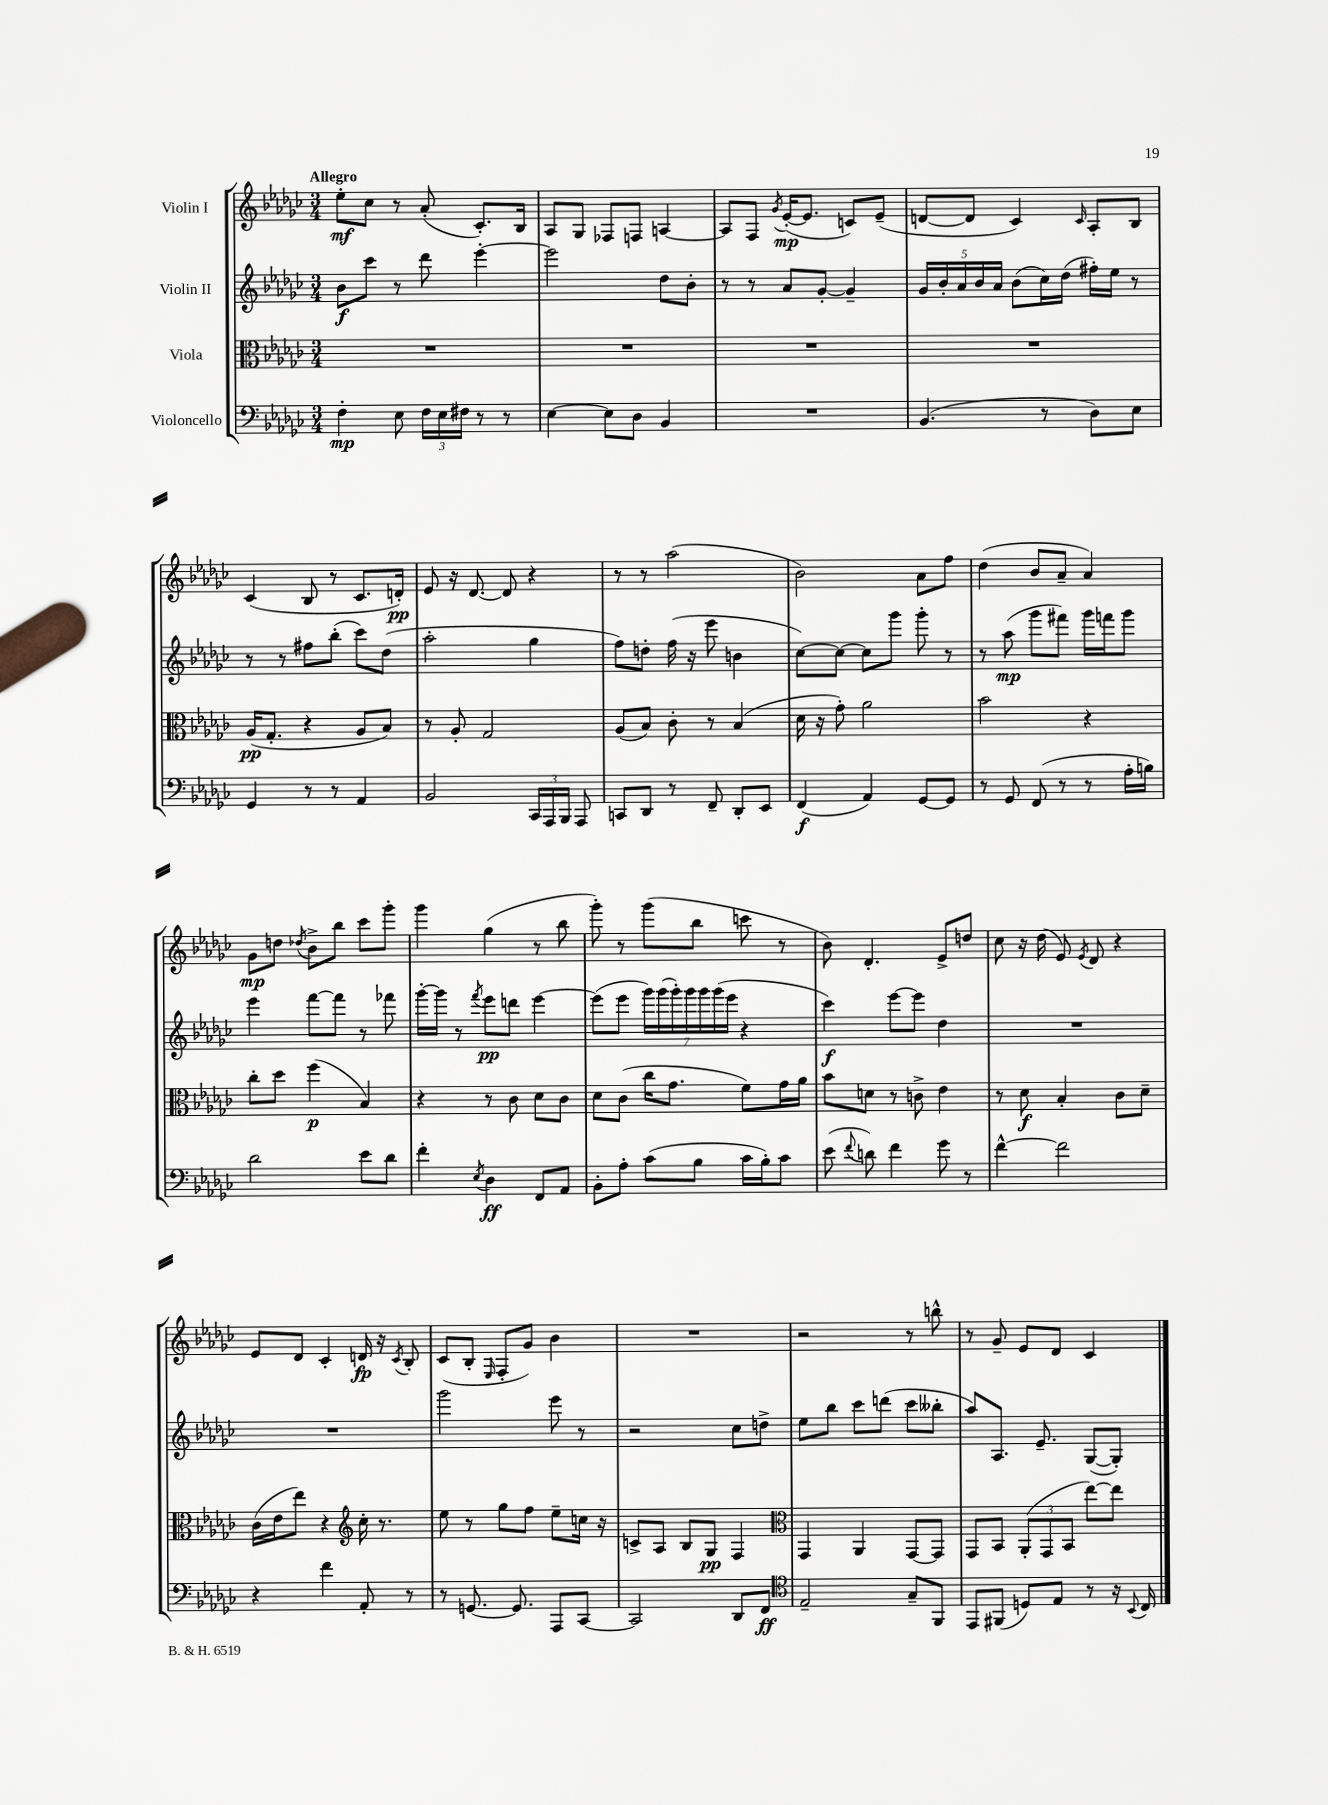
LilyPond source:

<<
\new StaffGroup <<
\new Staff = "s0" \with { instrumentName = "Violin I" } {
    \clef treble \key ges \major \numericTimeSignature \time 3/4 \tempo "Allegro"
    \autoBeamOff ees''8[-.\mf ces''8] r8 aes'8-.( ces'8.[-.) bes16] |
    aes8[ ges8] fes8[ f8] a4~ |
    a8[ f8] \acciaccatura { ges'8 } ees'16[~-.\mp( ees'8.] c'8[) ees'8]--( |
    d'8[~ d'8] ces'4) \grace { ces'16 } aes8[-. bes8] |
    ces'4( bes8 r8 ces'8.[ d'16]-.\pp) |
    ees'8 r16 des'8.~ des'8 r4 |
    r8 r8 aes''2( |
    bes'2) aes'8[ f''8] |
    des''4( bes'8[ aes'8]-- aes'4) |
    ges'8[\mp d''8] \acciaccatura { des''8 } bes'8[-> bes''8] ces'''8[ ges'''8]-. |
    ges'''4 ges''4( r8 bes''8 |
    ges'''8-.) r8 ges'''8[( bes''8] c'''8 r8 |
    bes'8) des'4.-. ees'8[-> d''8] |
    ces''8 r16 des''16( ees'8) \acciaccatura { ees'8 } des'8 r4 |
    ees'8[ des'8] ces'4-. d'16\fp r16 \acciaccatura { ces'8 } bes8-. |
    ces'8[( bes8]-. \grace { ees16 } f8[-. ges'8]) bes'4 |
    R2. |
    r2 r8 b''8-^ |
    r8 ges'8-- ees'8[ des'8] ces'4 \bar "|." |
}
\new Staff = "s1" \with { instrumentName = "Violin II" } {
    \clef treble \key ges \major \numericTimeSignature \time 3/4
    \autoBeamOff bes'8[\f ces'''8] r8 des'''8 ees'''4~-. |
    ees'''2 des''8[ bes'8]-. |
    r8 r8 aes'8[ ges'8]~-. ges'4-- |
    \tuplet 5/4 { ges'16[ bes'16-. aes'16 bes'16 aes'16] } bes'8[( ces''16) des''16]( fis''16[-.) ees''16] r8 |
    r8 r8 fis''8[ bes''8]-.( ces'''8[) des''8]( |
    aes''2-. ges''4 |
    f''8[) d''8]-. f''16( r16 ees'''8 b'4 |
    ces''8[~) ces''8]~ ces''8[ ges'''8] ges'''8-. r8 |
    r8 aes''8\mp( ges'''8[ fis'''8]) ges'''16[ f'''16 ges'''8] |
    ees'''4 f'''8[~ f'''8] r8 fes'''8 |
    ges'''16[~-. ges'''16] r8 \acciaccatura { f'''8 } ees'''8[\pp d'''8] ees'''4~ |
    ees'''8[( ees'''8] \tuplet 7/4 { ges'''16[) ges'''16( ges'''16-.) ges'''16 ges'''16 ges'''16( ees'''16] } r4 |
    ces'''4\f) ees'''8[~ ees'''8] des''4 |
    R2. |
    R2. |
    ges'''2 ees'''8 r8 |
    r2 ces''8[ d''8]-> |
    ees''8[ bes''8] ces'''8[ d'''8]( ces'''8[ beses''8]-. |
    aes''8[) aes8.] ees'8.-- ges8[~( ges8]-.) \bar "|." |
}
\new Staff = "s2" \with { instrumentName = "Viola" } {
    \clef alto \key ges \major \numericTimeSignature \time 3/4
    \autoBeamOff R2. |
    R2. |
    R2. |
    R2. |
    aes16[\pp( ges8.]-. r4 aes8[ bes8]) |
    r8 aes8-. ges2 |
    aes8[( bes8]) ces'8-. r8 bes4( |
    des'16 r16 ges'8-.) aes'2 |
    bes'2 r4 |
    ces''8[-. des''8] f''4\p( bes4) |
    r4 r8 ces'8 des'8[ ces'8] |
    des'8[ ces'8]( ces''16[ ges'8.] f'8[) ges'16 aes'16] |
    bes'8[ d'8] r8 c'8-> ees'4 |
    r8 des'8\f bes4-. ces'8[ des'8]-- |
    ces'16[( ees'16 ees''8]) r4 \clef treble ces''16-. r8. |
    ees''8 r8 ges''8[ f''8] ees''8[-- c''16] r16 |
    c'8[-> aes8] bes8[ ges8]\pp f4 |
    \clef alto ges,4 aes,4 ges,8[~ ges,8] |
    ges,8[ bes,8] \tuplet 3/2 { aes,8[-.( ges,8 bes,8] } ees''8[~) ees''8] \bar "|." |
}
\new Staff = "s3" \with { instrumentName = "Violoncello" } {
    \clef bass \key ges \major \numericTimeSignature \time 3/4
    \autoBeamOff f4-.\mp ees8 \tuplet 3/2 { f16[ ees16 fis16] } r8 r8 |
    ees4~ ees8[ des8] bes,4 |
    R2. |
    bes,4.( r8 des8[) ees8] |
    ges,4 r8 r8 aes,4 |
    bes,2 \tuplet 3/2 { ces,16[ aes,,16 bes,,16] } aes,,8 |
    c,8[ des,8] r8 f,8-- des,8[-. ees,8] |
    f,4\f( aes,4) ges,8[~ ges,8] |
    r8 ges,8 f,8( r8 r8 aes16[-. b16]) |
    des'2 ees'8[ des'8] |
    f'4-. \acciaccatura { ees8 } des4\ff f,8[ aes,8] |
    bes,8[-. aes8]-. ces'8[( bes8] ces'16[ bes16-.) ces'8] |
    ees'8( \appoggiatura { f'8 } d'8) f'4 ges'8 r8 |
    f'4~-^ f'2 |
    r4 f'4 aes,8-. r8 |
    r8 g,8.~ g,8. aes,,8[ ces,8]~ |
    ces,2 des,8[ f,8]\ff |
    \clef tenor ees2-- ges8[-- f,8] |
    ees,8[ fis,8]( d8[) ees8] r8 r16 \appoggiatura { bes,8 } ces16 \bar "|." |
}
>>
>>
\layout { \context { \Score \remove "Bar_number_engraver" } }
